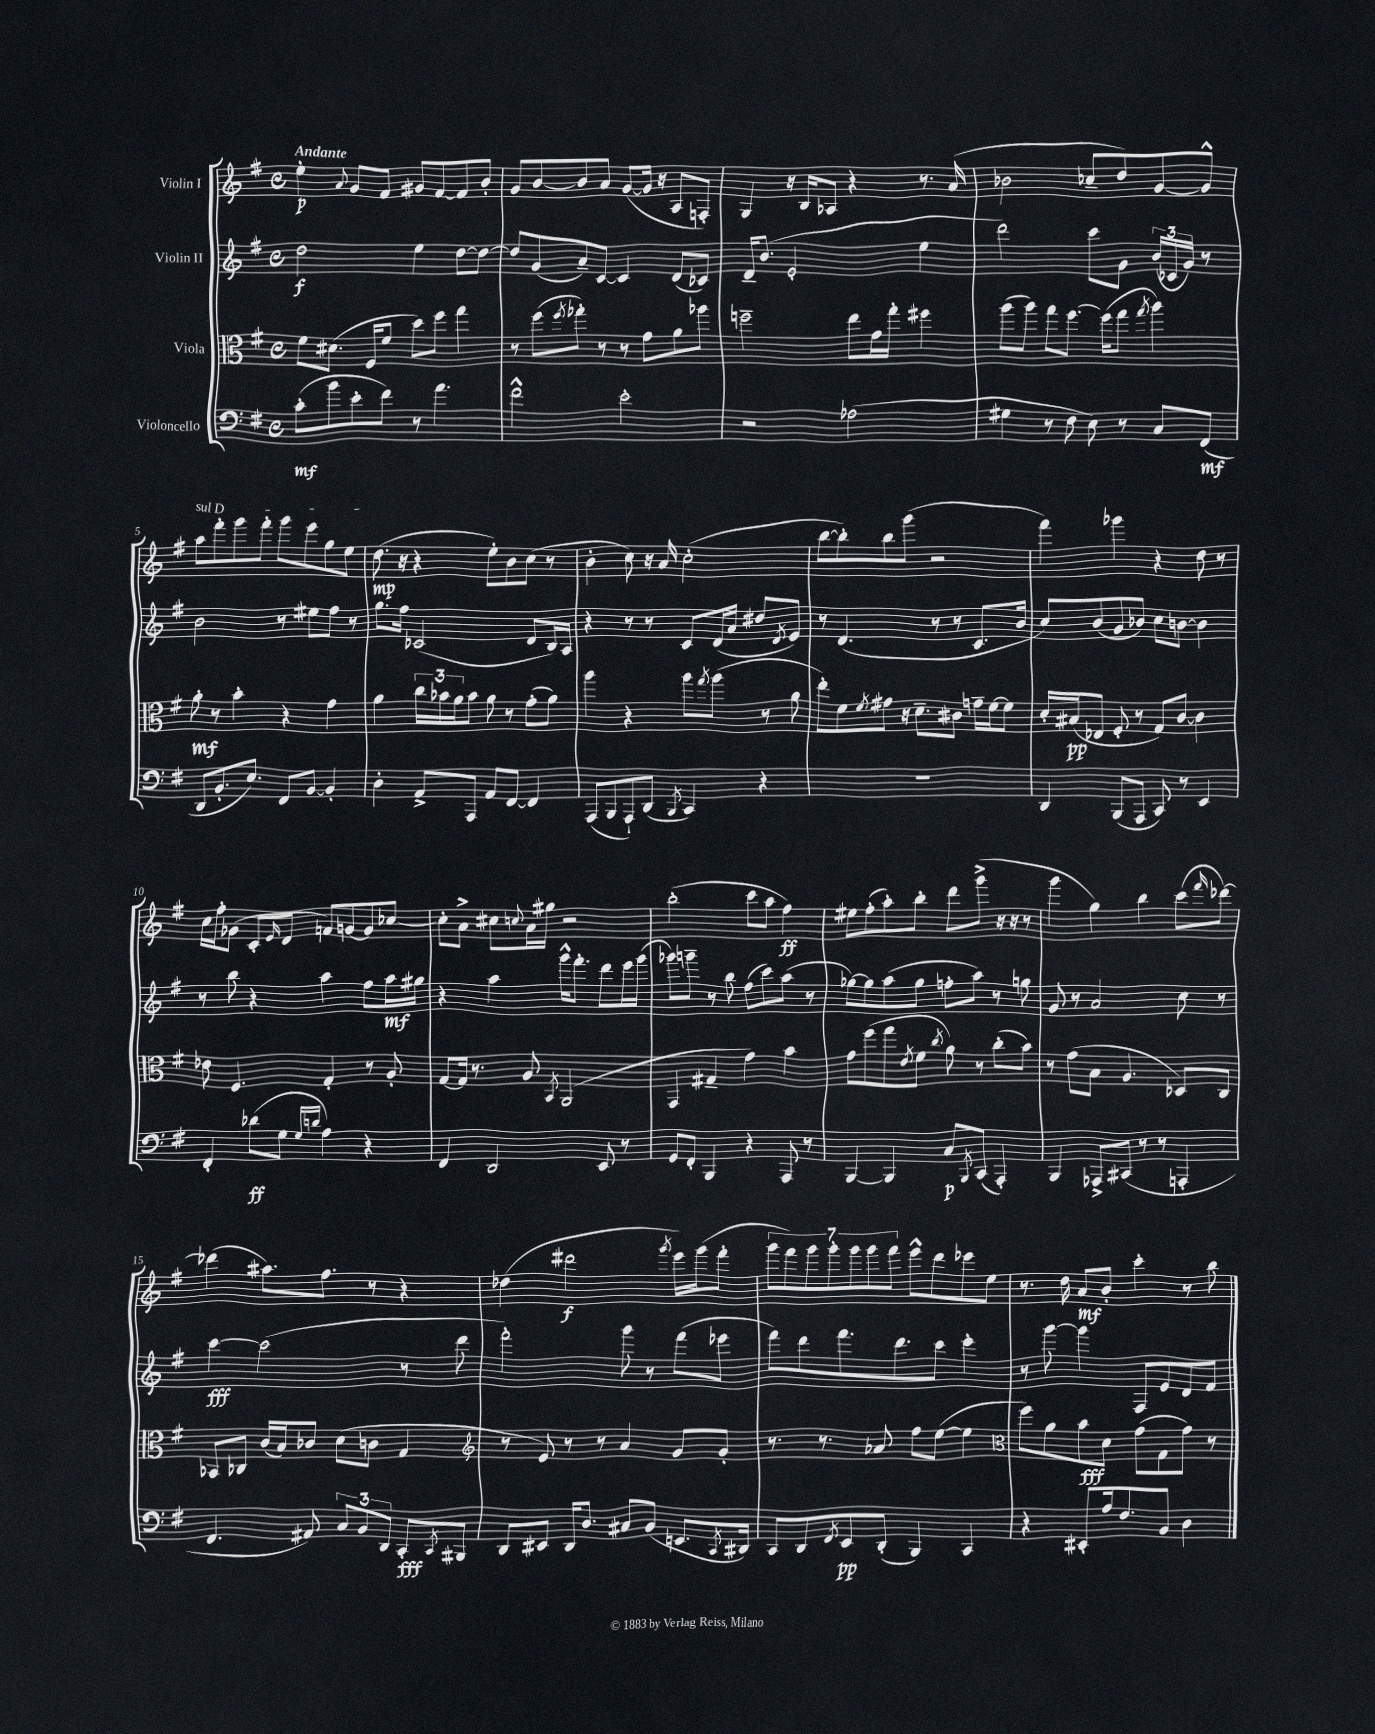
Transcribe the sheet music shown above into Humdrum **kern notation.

**kern	**kern	**kern	**kern
*staff4	*staff3	*staff2	*staff1
*clefF4	*clefC3	*clefG2	*clefG2
*k[f#]	*k[f#]	*k[f#]	*k[f#]
*M4/4	*M4/4	*M4/4	*M4/4
*met(c)	*met(c)	*met(c)	*met(c)
(8c'	8f#	2dd	4ee'
8b	(8.d#	.	.
.	.	.	8qqa
8e'	.	.	8g
.	16F#	.	.
8f#)	8f#	.	8f#
8r	8dd)	4ee	8g#
4.a	8ff#	.	[8f#
.	4gg	[8dd	8f#]
.	.	8dd_	8b'
=	=	=	=
2f#^^	8r	8dd]	8g
.	(8ff#	(8g	[8b
.	8qff#	.	.
.	8gg-')	8a~)	8b]
.	8r	[8c	8a
2e'	8r	4c]	([8g
.	8g	.	16g]
.	.	.	16r
.	8a	(8d	8A
.	8aa-	8c-)	8F')
=	=	=	=
2r	2ff~	16d~	4G
.	.	(8.b	.
.	.	2e'	16r
.	.	.	16B
.	.	.	8A-
(2A-	8ee	.	4r
.	16g	.	.
.	16gg'	.	.
.	4ff#	4ee	8.r
.	.	.	(16a
=	=	=	=
4G#	(8aa	2ddd)	2b-
.	8aa)	.	.
8r	8gg	.	.
8F#	[8.ff#	.	.
8E)	.	8ccc	8cc-~
.	(16ff#]	.	.
8r	8gg	8g	8dd)
.	8qgg	.	.
8C	4aa)	(24b	[8g
.	.	24c-	.
.	.	24g)	.
(8FF#	.	8r	8g^^]
=	=	=	=
8DD	8a'	2b	8aa
8.BB'	8r	.	8fff#'
.	4b'	.	8ggg
8.E)	.	.	.
.	.	.	8fff#'
8FF#	4r	8r	8ggg
[8BB	.	8ee#	8eee
4BB']	4g	8ff#	8gg
.	.	8r	8ee
=	=	=	=
4D'	4a	8.gg	(8.dd
.	.	16ff#	16r
8AA^	24cc	(2c-	4r
.	24b-	.	.
.	24a	.	.
8AAA	8b-	.	.
8AA	8a	.	8ee')
[8FF#	8r	.	8b
4FF#]	(8g'	8d	(8cc
.	8a)	16B)	8r
.	.	16A	.
=	=	=	=
(8AAA	4aa	4r	4b'
8BBB	.	.	.
8AAA`)	4r	8r	8cc)
(8DD	.	8r	16r
.	.	.	16a
8qBBB	.	.	.
4CC)	8aa	8c	(2cc'
.	8qgg	.	.
.	(8aa	(16d	.
.	.	16a	.
4r	8r	8dd#	.
.	.	8qd	.
.	8a	8e)	.
=	=	=	=
1r	8ee')	8r	[8bb
.	8f#	(4.d	8bb'])
.	8qf#	.	.
.	8g#	.	8bb
.	16r	.	(8ggg
.	8.d~	.	.
.	.	8r	2r
.	8c#	8r	.
.	16g~	8.c	.
.	[16f#	.	.
.	8f#]	.	.
.	.	16b	.
=	=	=	=
4DD	16d'	8cc)	4fff#)
.	(16B#	.	.
.	8E-	(8b	.
(8BBB	8F#'	8g	4ggg-
8AAA	8r	8b-)	.
8CC)	8G)	8cc	4r
8r	[8c	[8b	.
4EE	4c]	4b]	8dd
.	.	.	8r
=	=	=	=
4FF#'	8e-	8r	16cc
.	.	.	16ff#'
.	4.F#	8bb	(8g-
(8d-	.	4r	8c'
.	.	.	16qqe
8G	.	.	8d
16qqG	.	.	.
16qqd	.	.	.
4A)	4G'	4aa	8f)
.	.	.	[8g
4r	8r	8ff#	8g]
.	8A'	16aa	[8cc-
.	.	16gg#	.
=	=	=	=
4FF#	[8G	4r	8cc-']
.	16G]	.	8a^
.	8.r	.	.
2DD	.	4aa	8cc#
.	.	.	8qqcc
.	8A	.	16a
.	.	.	16gg#
.	8qBB	.	.
.	(2AA	16ggg^^	2r
.	.	8.fff#'	.
8EE	.	8ddd	.
8r	.	16eee	.
.	.	(16ggg	.
=	=	=	=
8GG	4GG	8ggg-)	(2bb'
8FF#'	.	8ggg~	.
4BBB	4G#~	8r	.
.	.	8bb	.
4r	4g)	(8ff#	8ccc
.	.	8ccc)	8aa
8AAA	4b	(8aa	4ff#)
8r	.	8r	.
=	=	=	=
[4BBB	8g	[8gg-)	8ee#
.	(8ff#	8gg-]	(8ff#'
4BBB]	8gg	(8aa	8aa')
.	8qe	.	.
.	8f#	8gg-	8bb'
.	8qcc	.	.
8C	8a)	8ff'	8ddd
8qBBB	.	.	.
(8CC	8r	8aa)	(8ggg^
4AAA')	(8cc'	8r	16r
.	.	.	16r
.	8b)	8gg	8r
=	=	=	=
4BBB	8r	8g	4ggg
.	(8g	8r	.
8AAA-^	8B	2a	4gg)
(8CC#	4.A	.	.
8r	.	.	4bb
8r	.	.	.
4AAA'	8D-)	8cc	(8ccc
.	.	.	16qqfff#
.	8C	8r	[8ddd-)
=	=	=	=
4.FF#	8BB-	[4ccc	(4ddd-]
.	8C-	.	.
.	(16c	(2ccc]	8.aa#)
.	16B)	.	.
8AA#)	8c-	.	.
.	.	.	8.ff#
12C	(8d	.	.
12BB	.	.	.
.	8c	.	8r
12DD	.	.	.
8CC'	4G	8r	4r
8qCC	.	.	.
8BBB#	.	8ddd	.
=	=	=	=
*	*clefG2	*	*
8DD	8r	2fff#')	(4dd-
8EE#	8e)	.	.
16DD	8r	.	2ddd#
8.D	.	.	.
.	8r	.	.
8C#	4a	8ggg	.
(8BB	.	8r	.
.	.	.	8qggg
8.EE	8g	(8fff#	16eee)
.	.	.	(16ggg
.	8g'	8eee-	8fff#'
8qCC	.	.	.
16DD#)	.	.	.
=	=	=	=
8CC	8.r	8fff#)	14ggg
.	.	.	14fff#)
8DD	.	8ddd	.
.	.	.	14ggg
.	8.r	.	.
.	.	.	14ggg'
8qFF#	.	.	.
8EE	.	8.fff#	.
.	.	.	14ggg
.	.	.	14ggg
(8DD'	8a-	.	.
.	.	.	14fff#
.	.	8.ddd	.
4BBB)	8ff#	.	8eee^^
.	([8ee	8ccc	8ddd
4CC	4ee]	4eee'	8eee-
.	.	.	8ee
=	=	=	=
*	*clefC3	*	*
4r	8ff#)	8r	8.r
.	8a	[8ggg	.
.	.	.	16dd
8EE#'	8b	4ggg]	8a
16A	8d	.	8b'
8.F#	.	.	.
.	(8g	8F#	4ccc'
8BB	8G	8e	.
4D	8g)	8d	8r
.	8r	8f#	8bb
==	==	==	==
*-	*-	*-	*-
